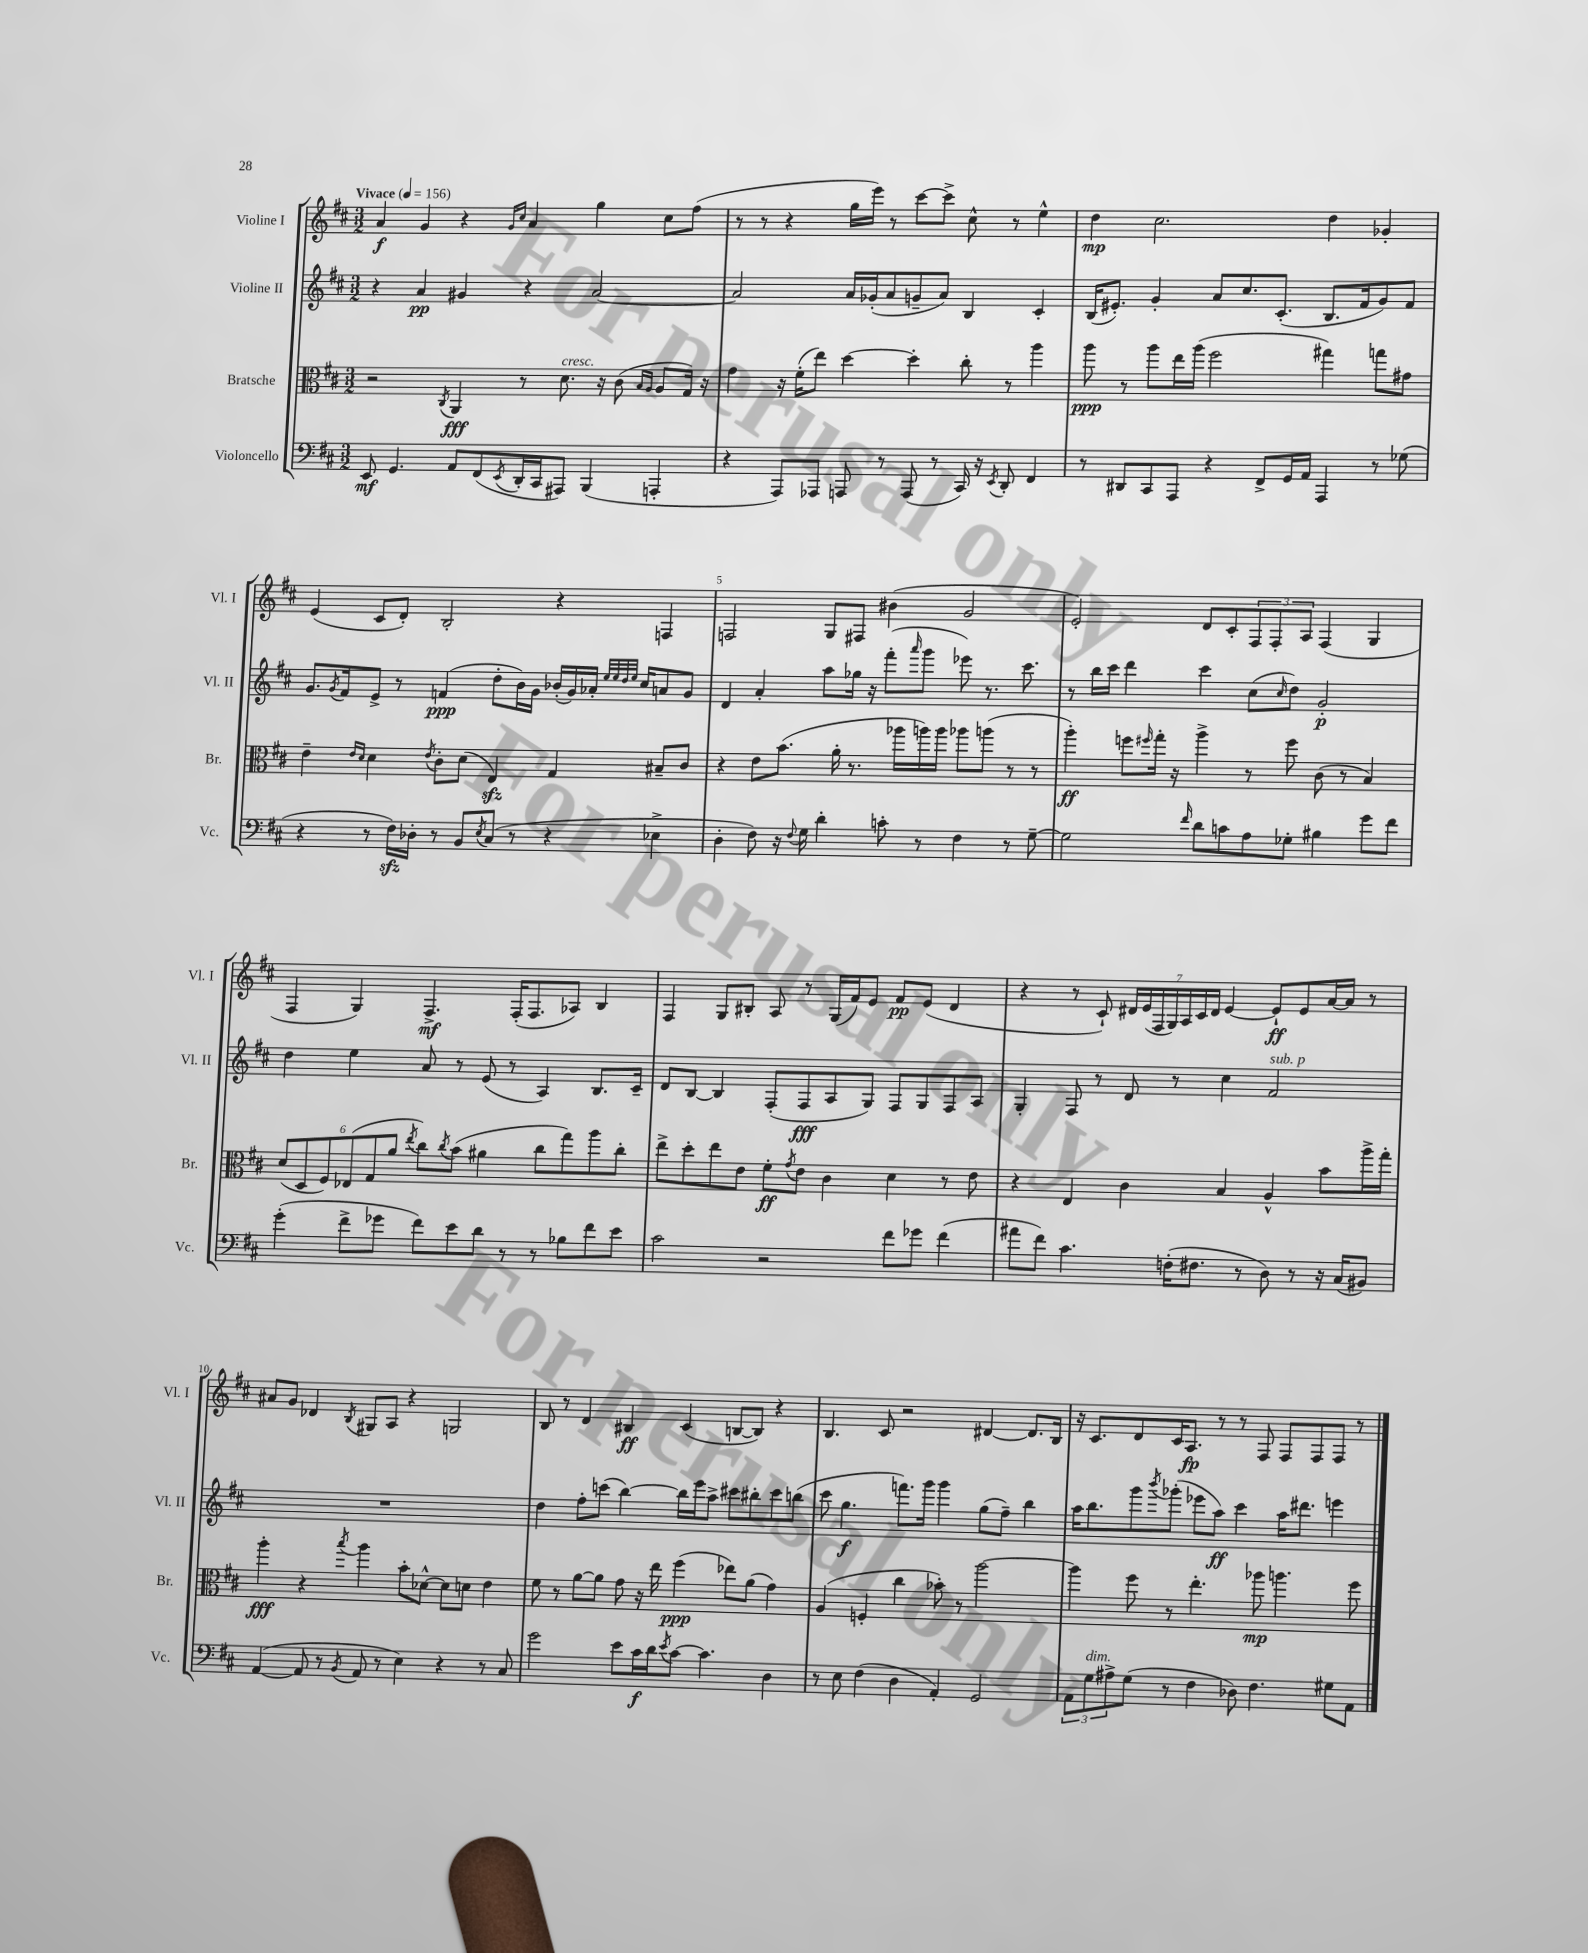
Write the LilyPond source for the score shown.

<<
\new StaffGroup <<
\new Staff = "s0" \with { instrumentName = "Violine I" shortInstrumentName = "Vl. I" } {
    \clef treble \key d \major \numericTimeSignature \time 3/2 \tempo "Vivace" 4 = 156
    a'4\f g'4 r4 \grace { g'16 cis''16 } a'4 g''4 cis''8 fis''8( |
    r8 r8 r4 g''16 e'''16) r8 cis'''8~ cis'''8-> cis''8-^ r8 e''4-^ |
    d''4\mp cis''2. d''4 ges'4-. |
    e'4( cis'8 d'8-.) b2-. r4 f4 |
    f2 g8 fis8 bis'4( g'2 |
    e'2-.) d'8 cis'8-. \tuplet 3/2 { fis8 fis8-. a8 } fis4( g4 |
    fis4 g4) fis4.->\mf fis16-.( fis8. aes8) b4 |
    fis4 g8 bis8-. a8 r8 g16( fis'16) e'8 fis'8\pp e'8( d'4 |
    r4 r8 cis'8-!) \tuplet 7/4 { dis'16 e'16( fis16 g16) a16 cis'16 dis'16 } e'4~ e'8-!\ff e'8 a'16~ a'16 r8 |
    ais'8 g'8 des'4 \acciaccatura { b8 } gis8 a8 r4 g2 |
    b8 r8 d'4 bis4\ff cis'4( b8~ b8) r4 |
    b4. cis'8 r2 dis'4~ dis'8. b16 |
    r16 cis'8. d'8 cis'16 a8.\fp r8 r8 fis8 fis8 fis8 fis8 r8 \bar "|." |
}
\new Staff = "s1" \with { instrumentName = "Violine II" shortInstrumentName = "Vl. II" } {
    \clef treble \key d \major \numericTimeSignature \time 3/2
    r4 a'4\pp gis'4 r4 a'2~ |
    a'2 a'16 ges'16-.( a'8 g'8-- a'8) b4 cis'4-. |
    b16( eis'8.-.) g'4-. a'8 cis''8. cis'8.-.( b8. fis'16 g'8) fis'8 |
    g'8. \acciaccatura { g'8 } fis'16 e'8-> r8 f'4\ppp( d''8-. b'16) g'16 bes'16-.( g'16) aes'16-. \grace { e''32 e''32 d''32 e''32 } cis''16 a'8 g'8 |
    d'4 a'4-. a''8 ges''16 r16 fis'''8-.( \grace { a'''16 } g'''8 ees'''8) r8. cis'''8. |
    r8 b''16 cis'''16 d'''4 cis'''4 cis''8( \grace { cis''16 } d''8) g'2-.\p |
    d''4 e''4 a'8 r8 e'8( r8 a4) b8. cis'16-- |
    d'8 b8~ b4 fis8-.( fis8\fff a8 g8) fis8 g8 fis8 a8 |
    g4-. fis8 r8 d'8 r8 cis''4 fis'2^\markup { \italic "sub. p" } |
    R1. |
    d''4 fis''8-. c'''8( b''4~) b''16 e'''16 a''8-> cis'''8 bis''8-. cis'''8 b''8( |
    cis'''8 g''4.\f f'''8.) g'''16 g'''4 g''8( fis''8--) b''4 |
    a''16 b''8. g'''8 \acciaccatura { b'''8 } ges'''8-.( ees'''8 a''8\ff) cis'''4 a''16 dis'''8. e'''4 \bar "|." |
}
\new Staff = "s2" \with { instrumentName = "Bratsche" shortInstrumentName = "Br." } {
    \clef alto \key d \major \numericTimeSignature \time 3/2
    r2 \acciaccatura { cis8 } a,4\fff r8 d'8.^\markup { \italic "cresc." } r16 cis'8( \grace { b16 a16 } a8 g16) r16 |
    g'4 r16 fis'16-.( e''8) d''4~ d''4-. cis''8-. r8 a''4 |
    a''8\ppp r8 a''8 e''16 a''16( fis''2 gis''4) g''8 gis'8 |
    e'4-- \grace { e'16 d'16 } d'4 \acciaccatura { e'8 } cis'8-. d'8( e4\sfz) g4 bis8-- cis'8 |
    r4 e'8 b'8.( a'16-. r8. aes''16 a''16) a''16 aes''8 a''8( r8 r8 |
    a''4-.\ff) f''8 \grace { fis''16 } g''16-. r16 a''4-> r8 fis''8 cis'8( r8 b4) |
    \tuplet 6/4 { d'8( d8 fis8) ees8( g8 a'8 } \acciaccatura { e''8 } cis''8) \acciaccatura { cis''8 } b'8( ais'4 cis''8 g''8) a''8 cis''8-. |
    e''8-> d''8-. e''8 e'8 fis'8-.\ff \acciaccatura { g'8 } e'8 cis'4 d'4 r8 e'8 |
    r4 e4 cis'4 b4 a4-^ b'8 a''16-> g''16-. |
    a''4-.\fff r4 \acciaccatura { b''8 } a''4 b'8-. des'8~-^ des'8 d'8 e'4 |
    fis'8 r8 a'8~ a'8 g'8 r16 e''16 fis''4\ppp( ees''8) a'8( g'4) |
    a4( f4-. cis''4 bes'8-.) r8 a''2~ |
    a''4 fis''8 r8 e''4.-. aes''8\mp a''4. fis''8 \bar "|." |
}
\new Staff = "s3" \with { instrumentName = "Violoncello" shortInstrumentName = "Vc." } {
    \clef bass \key d \major \numericTimeSignature \time 3/2
    e,8\mf g,4. a,8 fis,8( \acciaccatura { e,8 } d,16-. cis,16 ais,,8) b,,4( a,,4-. |
    r4 a,,8) aes,,8 a,,8 r8 a,,8( r8 cis,16) r16 \acciaccatura { e,8 } d,8-. fis,4 |
    r8 dis,8 cis,8 a,,8 r4 fis,8-> g,16 a,16 a,,4 r8 ges8( |
    r4 r8 fis16\sfz) des16-. r8 b,8 \acciaccatura { e8 } cis8( r8 r4 ees4-> |
    d4-. fis8) r16 \appoggiatura { fis8 } g16 d'4-. c'8-. r8 fis4 r8 g8~-- |
    g2 \grace { fis'16 } d'8 c'8 a8 ges8-. bis4 g'8 fis'8 |
    g'4-.( fis'8-> ges'8 fis'8) e'8 d'8 r8 r8 bes8 fis'8 e'8 |
    cis'2 r2 fis'8 ges'8 fis'4( |
    ais'8 fis'8) cis'4. f16-.( fis8. r8 d8) r8 r16 cis16( bis,8) |
    a,4~( a,8 r8 \acciaccatura { b,8 } a,8 r8 e4) r4 r8 cis8 |
    g'2 e'8 cis'16\f d'16 \acciaccatura { e'8 } cis'8~ cis'4. d4 |
    r8 e8 fis4( d4 a,4-.) g,2 |
    \tuplet 3/2 { a,8 g8^\markup { \italic "dim." } ais8-> } g8( r8 fis4 des8) fis4. gis8 a,8 \bar "|." |
}
>>
>>
\layout { \context { \Score \override BarNumber.break-visibility = ##(#f #t #t) barNumberVisibility = #(every-nth-bar-number-visible 5) } }
